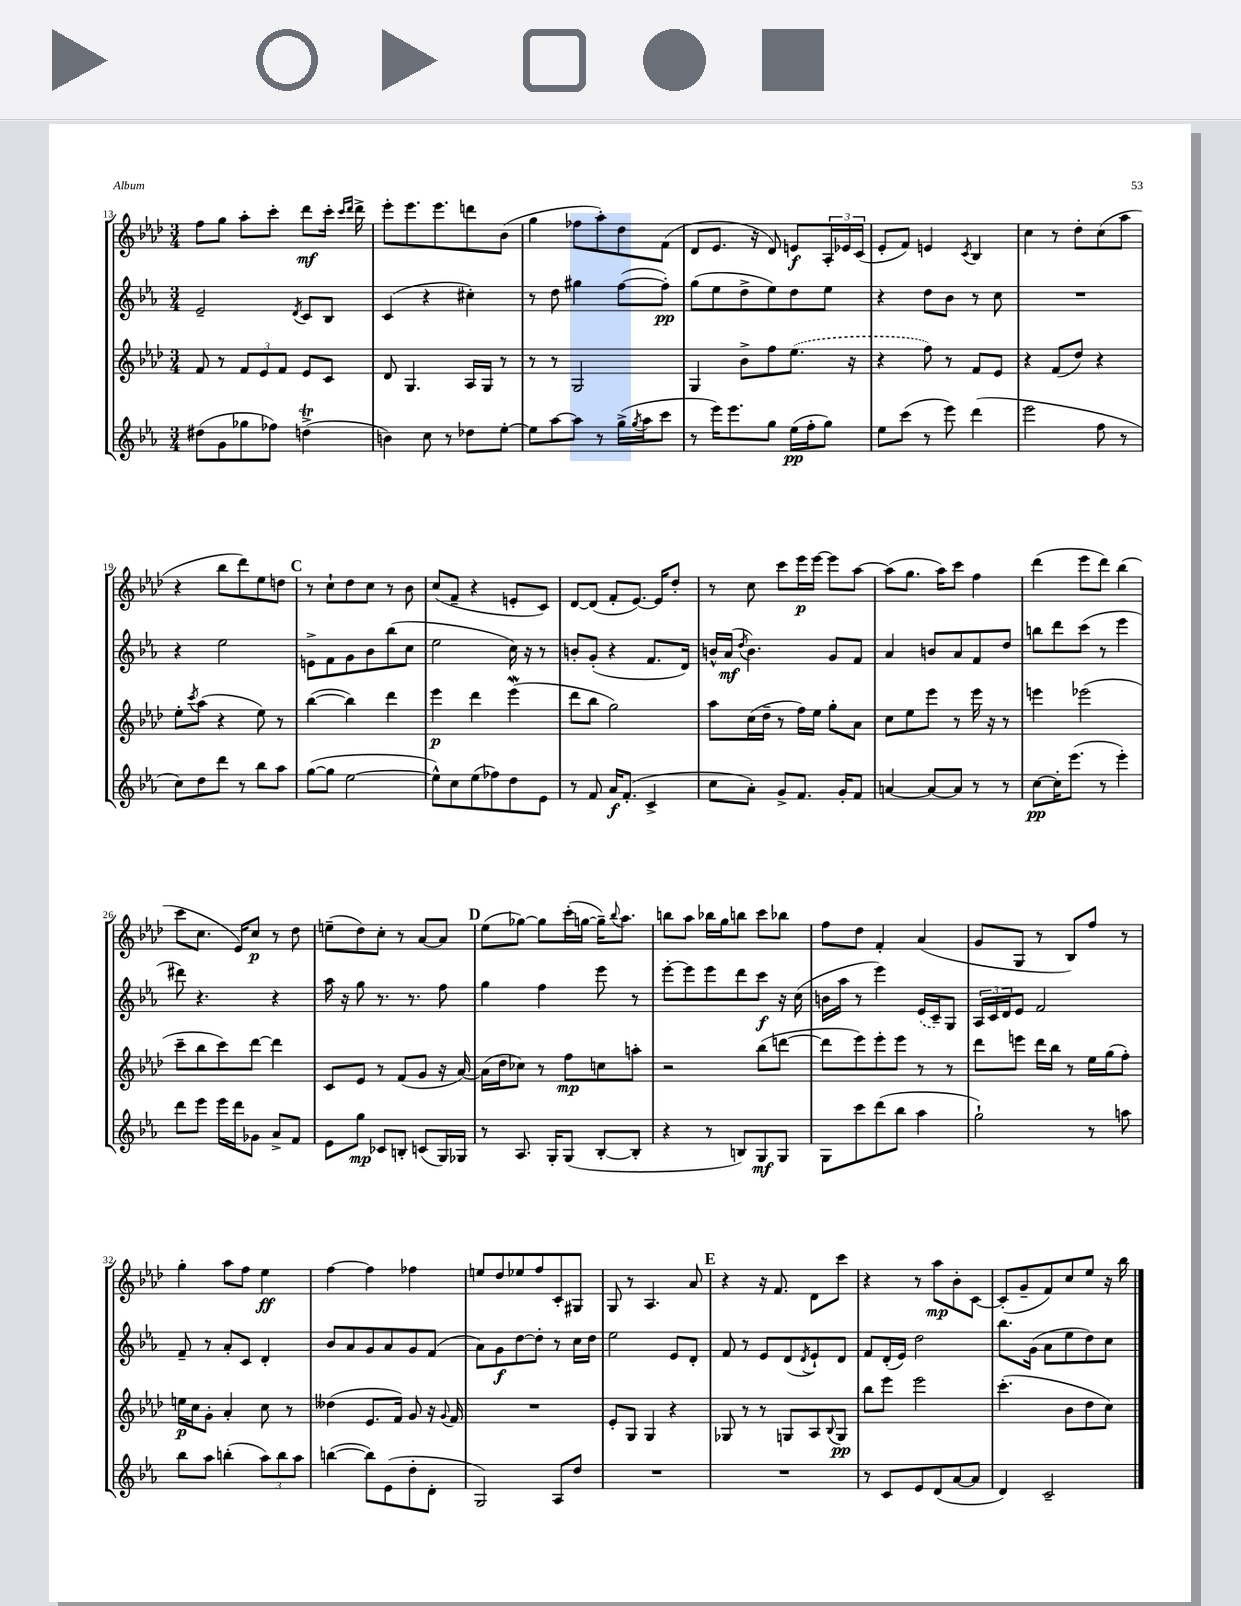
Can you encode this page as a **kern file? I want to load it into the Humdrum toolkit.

**kern	**kern	**kern	**kern
*staff4	*staff3	*staff2	*staff1
*clefG2	*clefG2	*clefG2	*clefG2
*k[b-e-a-]	*k[b-e-a-d-]	*k[b-e-a-]	*k[b-e-a-d-]
*M3/4	*M3/4	*M3/4	*M3/4
(8dd#	8f	2e-~	8ff
8g	8r	.	8gg
8gg-	12f	.	8aa-'
.	12e-	.	.
8ff-)	.	.	8ccc'
.	12f	.	.
.	.	8qd	.
(4dd^	8e-	8c	8ddd-
.	8c	8B-	16ccc'
.	.	.	16qqccc
.	.	.	16qqddd-
.	.	.	16ddd-^
=	=	=	=
4b)	8d-	(4c	8eee-'
.	4.G	.	8.eee-
8cc	.	4r	.
.	.	.	8.eee-
8r	.	.	.
8dd-	16A-	4cc#')	8ddd
.	16G	.	.
[8ee-'	8r	.	(8b-
=	=	=	=
8ee-]	8r	8r	4gg
[8aa-	8r	8dd	.
8aa-]	2G	4gg#	8ff-
8r	.	.	8aa-')
(16gg^	.	([8ff	8dd-
8qgg	.	.	.
16aa-	.	.	.
8ccc	.	8ff'])	(8f
=	=	=	=
8r	4G	(8gg	8d-
16eee-)	.	8ee-	8.e-
8.eee-	.	.	.
.	8b-^	8dd^	.
.	.	.	16r
8gg	8ff	8ee-)	8d-)
(16ee-	(8.ee-	8dd	8e
16ff'	.	.	.
8gg)	.	8ee-	24A-'
.	.	.	24e-
.	16r	.	.
.	.	.	(24c
=	=	=	=
8ee-	4r	4r	8e-'
(8ccc	.	.	8f)
8r	8ff)	8dd	4e
8eee-)	8r	8b-	.
.	.	.	8qc
(4ddd	8f	8r	4B-
.	8e-	8cc	.
=	=	=	=
2eee-	4r	2.r	4cc
.	(8f	.	8r
.	8dd-)	.	8dd-'
8ff	4r	.	(8cc
8r	.	.	8aa-
=	=	=	=
8cc)	8ee-'	4r	4r
.	8qccc	.	.
8dd	(8aa-	.	.
8ddd	4r	2ee-	8bb-
8r	.	.	8ddd-)
8bb-	8ee-)	.	8ee-
8aa-	8r	.	8dd
=	=	=	=
([8gg	([4bb-	8e^	8r
8gg]	.	8f	8cc`
[2ee-	4bb-])	8g	8dd-
.	.	8b-	8cc
.	4ddd-	(8bb-	8r
.	.	8cc	8b-
=	=	=	=
8ee-^^])	4eee-	2ee-	(8cc
8cc	.	.	8f~
(8ee-	4ddd-	.	4r
8ff-)	.	.	.
8dd	(4eee-	16cc)	8e'
.	.	16r	.
8e-	.	8r	8c)
=	=	=	=
8r	8ddd-	8b'	[8d-
8f	8bb-	(8g'	(8d-]
16a-	2gg)	4r	8f'
(8.f'	.	.	.
.	.	.	[8.e-)
4c^	.	8.f	.
.	.	.	16e-]
.	.	.	8dd-'
.	.	16d)	.
=	=	=	=
8cc	8aa-	16b^^	8r
.	.	(16a-	.
.	.	8qdd	.
8a-')	(16cc	4.b)	8cc
.	16dd-~	.	.
8g^	8r	.	8ccc
8.f	16ff)	.	16eee-
.	16ee-	.	[16eee-
.	8gg'	8g	8eee-]
16g'	.	.	.
8f	8a-	8f	[8aa-
=	=	=	=
[4a	8cc	4a-	(8aa-]
.	8ee-	.	8.gg
8a_	8eee-	8b	.
.	.	.	16aa-)
8a]	8r	8a-	8ccc
8r	16eee-	8f	4ff
.	16r	.	.
8r	8r	8dd	.
=	=	=	=
[8cc	4eee	8bb	(4ddd-
16cc']	.	8ddd	.
(8.eee-	.	.	.
.	(2eee-	(8ccc	8eee-
8r	.	8r	8ddd-)
4eee-')	.	4eee-	(4bb-
=	=	=	=
8ddd	8ccc~	8ddd#)	8ccc
8eee-	8bb-	4.r	8.cc
16eee-	8ccc)	.	.
16ddd	.	.	16e-)
8g-	[8ddd-	.	8cc
8a-^	4ddd-]	4r	8r
8f	.	.	8dd-
=	=	=	=
8e-	8c	16aa-	(8ee~
.	.	16r	.
8gg	8e-	8gg	8dd-)
8c-	8r	8.r	8cc'
8B'	(8f	.	8r
.	.	8.r	.
(8c	8g	.	[8a-
16G)	16r	8ff	8a-]
16G-	[16a-)	.	.
=	=	=	=
8r	(16a-]	4gg	(8ee-
.	16dd-	.	.
8.A-	8cc-)	.	[8gg-)
.	8r	4ff	8gg-]
16G'	.	.	.
(8G	8ff	.	(16ccc'
.	.	.	[16gg
[8B-'	8cc	8eee-	16gg~])
.	.	.	8qqbb-
.	.	.	8.aa-
8B-']	8aa'	8r	.
=	=	=	=
4r	2r	[8eee-'	8bb
.	.	8eee-]	8aa-
8r	.	8eee-	16bb-
.	.	.	16gg
8B)	.	8ddd	8bb
8G	(8bb-	8ccc	8ccc
8G	[8ddd	16r	8bb-
.	.	(16cc	.
=	=	=	=
8G	8ddd]	16b	8ff
.	.	16aa-	.
8ccc	8eee-)	8r	8dd-
(8ddd	8eee-'	4eee-)	4f'
8bb-	8eee-	.	.
4aa-	8r	(16e-	(4a-
.	.	16c~)	.
.	8r	8G	.
=	=	=	=
2gg`)	8ddd-	24A-	8g
.	.	24c	.
.	.	24d	.
.	8eee	8e-	8G
.	16ddd-	2f	8r
.	16bb-	.	.
.	8r	.	8B-)
8r	16ee-	.	8ff
.	(16gg	.	.
8aa	8ff')	.	8r
=	=	=	=
8bb-	16ee	8f~	4gg'
.	16cc	.	.
8aa-	8g'	8r	.
(4bb'	4a-'	8a-'	8aa-
.	.	8c	8ff
12aa-)	8cc	4d'	4ee-
12bb	.	.	.
.	8r	.	.
12aa-	.	.	.
=	=	=	=
([4bb	(4dd--	8b-	[4ff
.	.	8a-	.
8bb])	8.e-	8g	4ff]
(8e-	.	8a-	.
.	16f)	.	.
8dd'	8g	8g	4ff-
8d'	16r	(8f	.
.	8qqg	.	.
.	16f	.	.
=	=	=	=
2G)	2.r	8a-)	8ee
.	.	8g	8dd-
.	.	[8dd	8ee-
.	.	8dd']	8ff
8A-	.	8r	8c'
8dd	.	16cc	8G#
.	.	16dd	.
=	=	=	=
2.r	8e-'	2ee-	8G
.	8G	.	8r
.	4G	.	4.A-
.	4r	8e-	.
.	.	8d'	8a-
=	=	=	=
2.r	8G-	8f	4r
.	8r	8r	.
.	8r	8e-	16r
.	.	.	8.f
.	8G	(8d	.
.	.	8qd	.
.	8A-	8e-`)	8d-
.	8qqB-	.	.
.	8G	8d	8ccc
=	=	=	=
8r	8bb-	8f	4r
8c	8eee-	(16d'	.
.	.	16e-)	.
8e-	2eee-	2dd	8r
(8d	.	.	8aa-
[8a-	.	.	8b-'
8a-]	.	.	[8c
=	=	=	=
4d)	(4.ccc'	8.bb-	(8c']
.	.	.	8g~
.	.	(16g	.
2c~	.	8a-	8f)
.	8b-	8ee-	8cc
.	8dd-	8dd)	8ee-
.	8cc)	8cc	16r
.	.	.	16bb-
==	==	==	==
*-	*-	*-	*-
